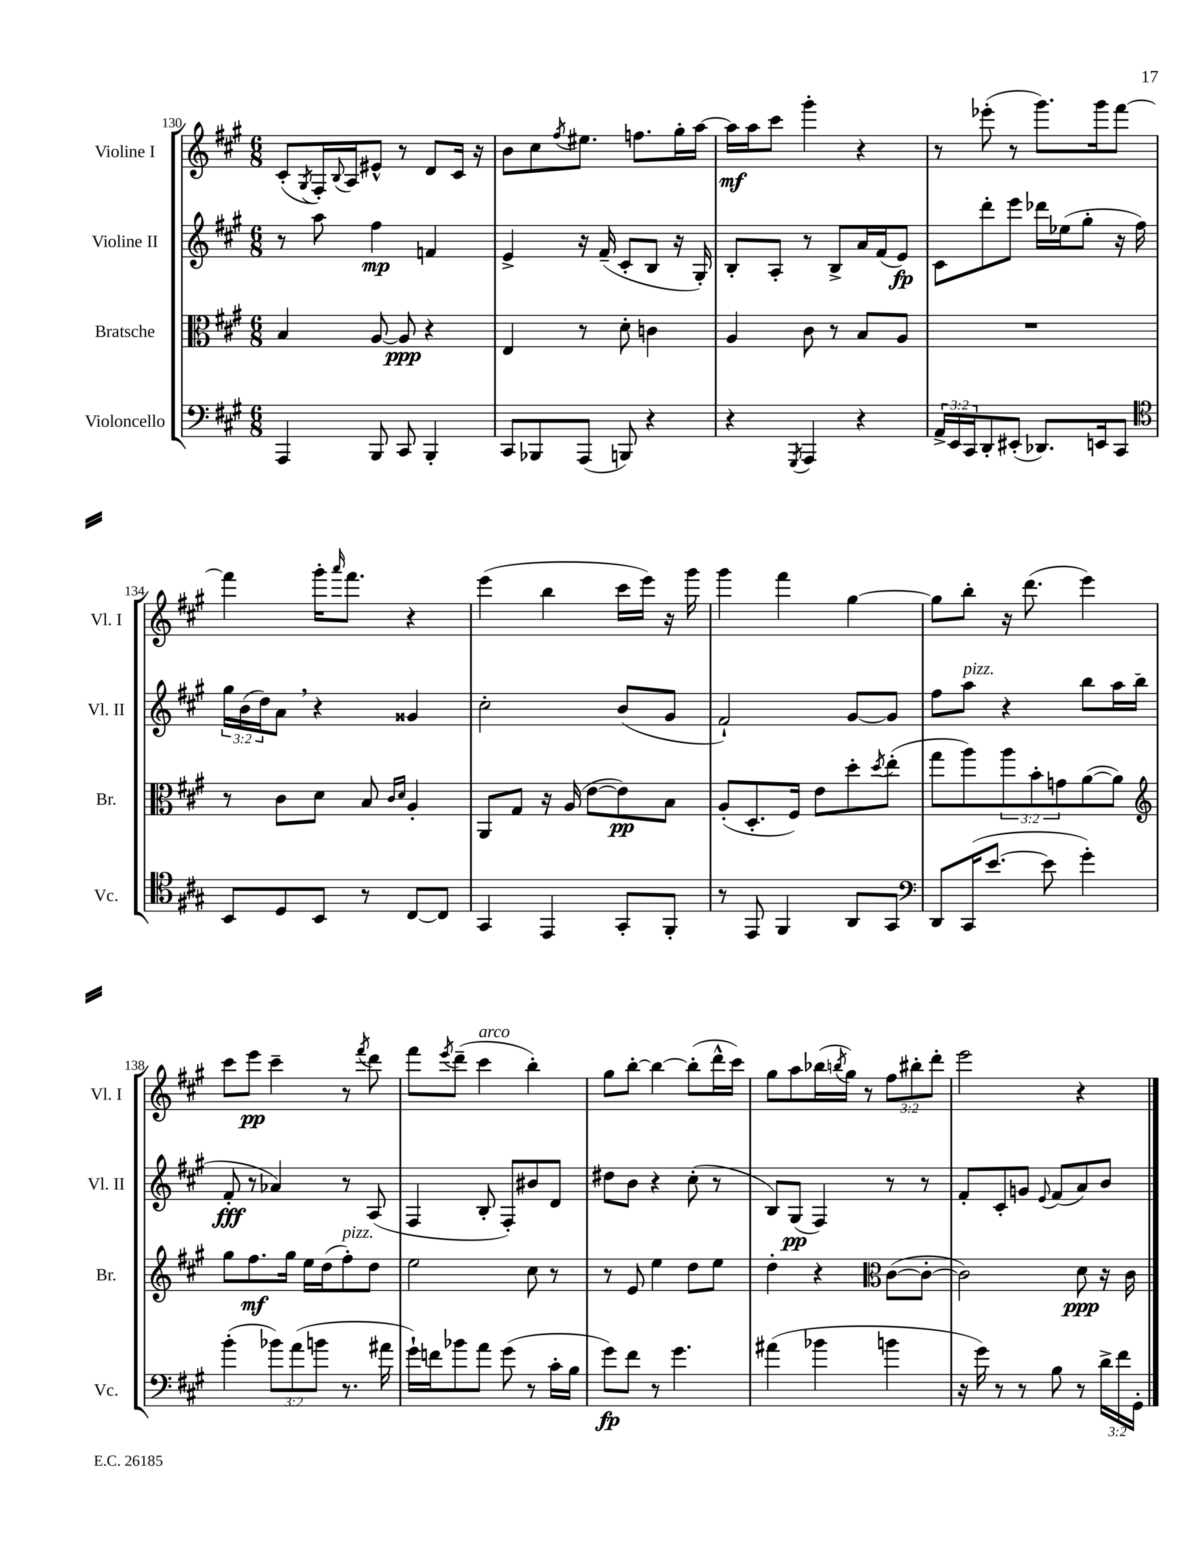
<<
\new StaffGroup <<
\new Staff = "s0" \with { instrumentName = "Violine I" shortInstrumentName = "Vl. I" } {
    \clef treble \key a \major \numericTimeSignature \time 6/8 \override Staff.TupletNumber.text = #tuplet-number::calc-fraction-text
    cis'8-.( \acciaccatura { gis8 } fis16-.) \appoggiatura { b8 } a16 eis'8-^ r8 d'8 cis'16 r16 |
    b'8 cis''8 \acciaccatura { fis''8 } eis''8. f''8. gis''16-. a''16~ |
    a''16\mf a''16 cis'''8 gis'''4-. r4 |
    r8 ees'''8-.( r8 gis'''8.) gis'''16 fis'''8~ |
    fis'''4 gis'''16-. \grace { a'''16 } fis'''8. r4 |
    e'''4( b''4 cis'''16 e'''16) r16 gis'''16 |
    gis'''4 fis'''4 gis''4~ |
    gis''8 b''8-. r16 d'''8.( e'''4) |
    cis'''8 e'''8\pp cis'''4-- r8 \acciaccatura { fis'''8 } d'''8 |
    fis'''8 \acciaccatura { e'''8 } d'''8--( cis'''4^\markup { \italic "arco" } b''4-.) |
    gis''8 b''8~-. b''4~ b''8-.( d'''16-^ cis'''16) |
    gis''8 a''8 bes''16( \acciaccatura { b''8 } gis''16) r8 \tuplet 3/2 { fis''8 bis''8-. d'''8-. } |
    e'''2 r4 \bar "|." |
}
\new Staff = "s1" \with { instrumentName = "Violine II" shortInstrumentName = "Vl. II" } {
    \clef treble \key a \major \numericTimeSignature \time 6/8 \override Staff.TupletNumber.text = #tuplet-number::calc-fraction-text
    r8 a''8 fis''4\mp f'4 |
    e'4-> r16 fis'16--( cis'8-. b8 r16 gis16-.) |
    b8-. a8-. r8 b8-> a'16 fis'16( e'8\fp) |
    cis'8 d'''8-. e'''8 des'''16 ees''16( gis''8-. r16 fis''16) |
    \tuplet 3/2 { gis''16 b'16( d''16) } a'8 \breathe r4 gisis'4 |
    cis''2-. b'8( gis'8 |
    fis'2-!) gis'8~ gis'8 |
    fis''8 a''8^\markup { \italic "pizz." } r4 b''8 a''16 b''16( |
    fis'8-.\fff r8 aes'4) r8 a8( |
    fis4 b8-. fis8-.) bis'8 d'8 |
    dis''8 b'8 r4 cis''8-.( r8 |
    b8) gis8\pp( fis4) r8 r8 |
    fis'8-. cis'8-. g'8 \appoggiatura { e'8 } fis'8( a'8) b'8 \bar "|." |
}
\new Staff = "s2" \with { instrumentName = "Bratsche" shortInstrumentName = "Br." } {
    \clef alto \key a \major \numericTimeSignature \time 6/8 \override Staff.TupletNumber.text = #tuplet-number::calc-fraction-text
    b4 a8~ a8\ppp r4 |
    e4 r8 d'8-. c'4 |
    a4 cis'8 r8 b8 a8 |
    R2. |
    r8 cis'8 d'8 b8 \grace { cis'16 d'16 } a4-. |
    a,8 gis8 r16 a16( e'8~ e'8\pp) b8 |
    a8-.( d8.-. fis16) e'8 d''8-. \acciaccatura { d''8 } e''8-.( |
    gis''8 a''8) \tuplet 3/2 { a''8 b'8-. g'8 } a'8~( a'8) |
    \clef treble gis''8 fis''8.\mf gis''16 e''16 d''16( fis''8-.^\markup { \italic "pizz." }) d''8 |
    e''2 cis''8 r8 |
    r8 e'8 e''4 d''8 e''8 |
    d''4-. r4 \clef alto cis'8~( cis'8~-. |
    cis'2) d'8\ppp r16 cis'16 \bar "|." |
}
\new Staff = "s3" \with { instrumentName = "Violoncello" shortInstrumentName = "Vc." } {
    \clef bass \key a \major \numericTimeSignature \time 6/8 \override Staff.TupletNumber.text = #tuplet-number::calc-fraction-text
    a,,4 b,,8 cis,8 b,,4-. |
    cis,8 bes,,8 a,,8( b,,8) r4 |
    r4 \acciaccatura { gis,,8 } a,,4 r4 |
    \tuplet 3/2 { a,16-> e,16 cis,16 } d,8-. eis,8-.( des,8.) e,16 cis,8 |
    \clef tenor b,8 d8 b,8 r8 cis8~ cis8 |
    gis,4 e,4 gis,8-. fis,8-. |
    r8 e,8 fis,4 a,8 gis,8 |
    \clef bass d,8 cis,16( e'8.~ e'8 gis'4-.) |
    b'4-.( \tuplet 3/2 { bes'8) a'8( b'8 } r8. ais'16 |
    gis'16-!) f'16 bes'8 a'8 gis'8( r8 cis'16-. b16 |
    gis'8\fp) fis'8 r8 gis'4. |
    ais'4( bes'4 b'4 |
    r16 gis'16) r8 r8 b8 r8 \tuplet 3/2 { d'16-> fis'16 gis,16-. } \bar "|." |
}
>>
>>
\layout { \context { \Score currentBarNumber = #130 } }
